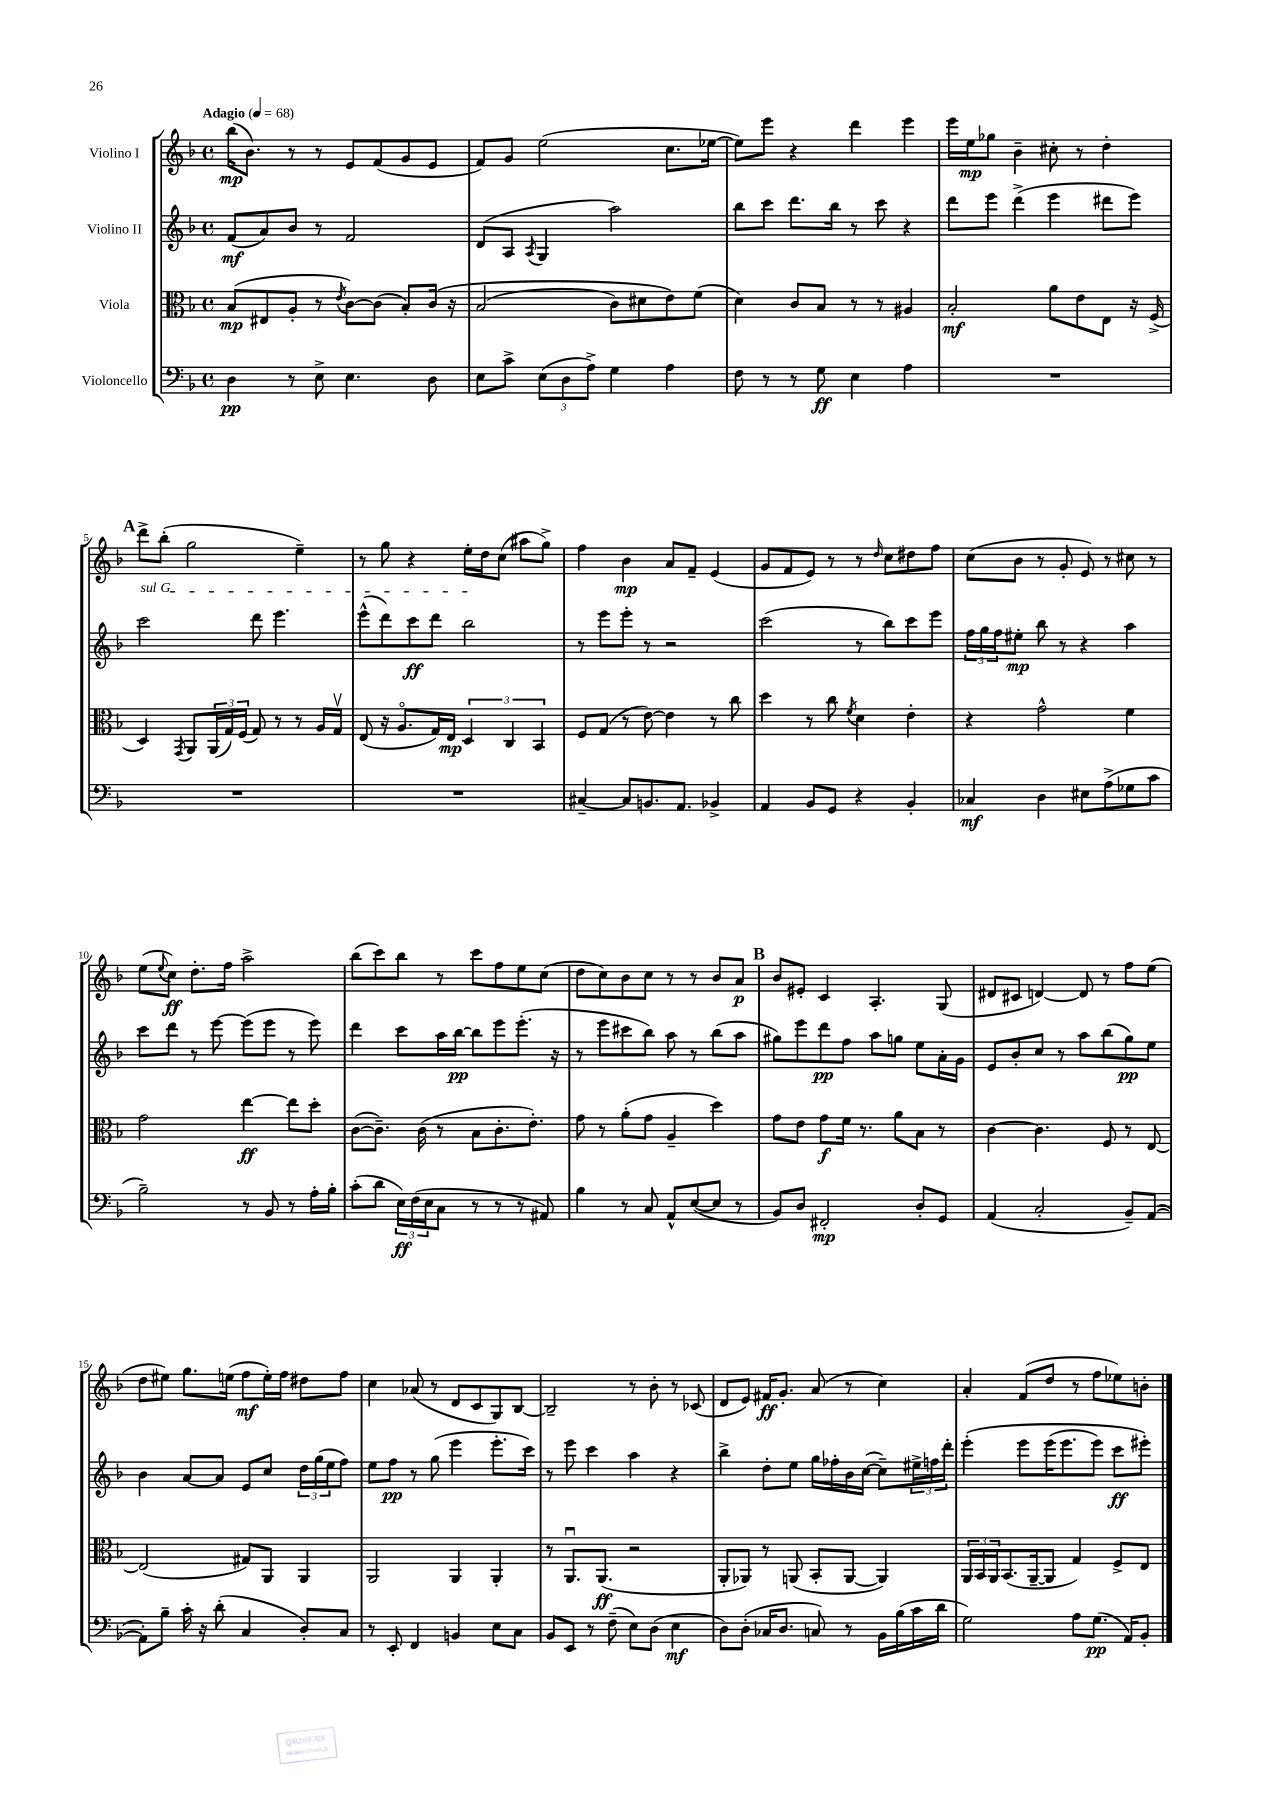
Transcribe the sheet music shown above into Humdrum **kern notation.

**kern	**kern	**kern	**kern
*staff4	*staff3	*staff2	*staff1
*clefF4	*clefC3	*clefG2	*clefG2
*k[b-]	*k[b-]	*k[b-]	*k[b-]
*M4/4	*M4/4	*M4/4	*M4/4
*met(c)	*met(c)	*met(c)	*met(c)
*MM68	*MM68	*MM68	*MM68
4D	(8B-	(8f	(16bb-
.	.	.	8.b-)
.	8E#	8a)	.
8r	8A'	8b-	8r
8E^	8r	8r	8r
.	8qe	.	.
4.E	[8c)	2f	8e
.	(8c]	.	(8f
.	8B-')	.	8g
8D	&(16c	.	8e
.	16r	.	.
=	=	=	=
8E	(2B-	(8d	8f)
8c^	.	8A	8g
.	.	8qA	.
(12E	.	4G	(2ee
12D	.	.	.
12A^)	.	.	.
4G	8c)	2aa)	.
.	8d#	.	.
4A	8e&)	.	8.cc
.	(8f	.	.
.	.	.	[16ee-
=	=	=	=
8F	4d)	8bb-	8ee-])
8r	.	8ccc	8eee
8r	8c	8.ddd	4r
8G	8B-	.	.
.	.	16bb-	.
4E	8r	8r	4ddd
.	8r	8ccc	.
4A	4A#	4r	4eee
=	=	=	=
1r	2B-'	8ddd	16eee
.	.	.	16ee
.	.	8eee	8gg-
.	.	(4ddd^	4b-~
.	8a	4eee	8cc#'
.	8e	.	8r
.	8E	8ddd#	4dd'
.	16r	8eee)	.
.	(16F^	.	.
=	=	=	=
1r	4D)	2ccc	8ddd^
.	.	.	(8bb-'
.	8qGG	.	.
.	8AA	.	2gg
.	(24AA	.	.
.	24G)	.	.
.	(24F	.	.
.	8G)	8ddd	.
.	8r	4.eee	.
.	8r	.	4ee~)
.	16A	.	.
.	16Gv	.	.
=	=	=	=
1r	(8E	(8eee^^	8r
.	16r	8ddd)	8gg
.	8.Ao	.	.
.	.	8ccc	4r
.	16G)	8ddd	.
.	16E	.	.
.	6D	2bb-	16ee'
.	.	.	16dd
.	.	.	(8cc
.	6C	.	.
.	.	.	8aa#
.	6BB-	.	.
.	.	.	8gg^)
=	=	=	=
[4C#~	8F	8r	4ff
.	(8G	8eee	.
8C#]	8r	8eee'	4b-
8.BB	[8e)	8r	.
.	4e]	2r	8a
8.AA	.	.	.
.	.	.	8f~
4BB-^	8r	.	(4e
.	8cc	.	.
=	=	=	=
4AA	4dd	(2ccc	8g
.	.	.	8f
8BB-	8r	.	8e)
8GG	8cc	.	8r
.	8qf	.	.
4r	4d	8r	8r
.	.	.	16qqdd
.	.	8bb-)	8cc
4BB-'	4e'	8ccc	8dd#
.	.	8eee	8ff
=	=	=	=
4C-	4r	24ff	(8cc
.	.	24gg	.
.	.	24ff	.
.	.	8ee#'	8b-
4D	2g^^	8bb-	8r
.	.	8r	8g'
8E#	.	4r	8e)
(8A^	.	.	8r
8G-	4f	4aa	8cc#
8c	.	.	8r
=	=	=	=
2B-~)	2g	8ccc	(8ee
.	.	.	8qqee
.	.	8ddd	8cc)
.	.	8r	8.dd'
.	.	[8eee	.
.	.	.	16ff
8r	[4ee	(8eee]	2aa^
8BB-	.	8eee	.
8r	8ee]	8r	.
16A'	8dd'	8eee)	.
16B-'	.	.	.
=	=	=	=
(8c'	([8c	4ddd	(8bb-
8d	8.c~])	.	8ccc)
24E)	.	8ccc	8bb-
(24F	.	.	.
.	(16c	.	.
24E	.	.	.
8C	8r	16aa	8r
.	.	[16bb-	.
8r	8B-	8bb-]	8ccc
8r	8.c'	8eee	8ff
8r	.	(8.eee'	8ee
.	8.e')	.	.
8AA#)	.	.	(8cc
.	.	16r	.
=	=	=	=
4B-	8g	8r	8dd
.	8r	8eee	8cc)
8r	(8a'	8ccc#	8b-
8C	8g	8bb-)	8cc
8AA^^	4A~	8aa	8r
([8E	.	8r	8r
8E]	4dd)	(8bb-	8b-
8r	.	8aa	8a
=	=	=	=
8BB-)	8g	8gg#)	8b-
8D	8e	8eee	8e#'
2FF#'	8g	8ddd	4c
.	16f	8ff	.
.	8.r	.	.
.	.	8aa	4.A'
.	8a	8gg	.
8D'	8B-	8ee	.
8GG	8r	16a'	(8G
.	.	16g	.
=	=	=	=
(4AA	[4c	8e	8d#
.	.	8b-'	8c#
2C'	4.c]	8cc	[4d)
.	.	8r	.
.	.	8aa	8d]
.	8F	(8bb-	8r
8BB-~)	8r	8gg)	8ff
([8AA	[8E	8ee	(8ee
=	=	=	=
8AA'])	(2E]	4b-	8dd
8B-~	.	.	8ee#)
16c'	.	[8a	8.gg
16r	.	.	.
(8d'	.	8a]	.
.	.	.	(16ee
4C	8G#)	8e	8ff
.	8AA	8cc	16ee')
.	.	.	16ff
8D')	4AA	24dd	8dd#
.	.	(24gg	.
.	.	24ee	.
8C	.	8ff)	8ff
=	=	=	=
8r	2AA	8ee	4cc
8EE'	.	8ff	.
4FF	.	8r	(8a-
.	.	(8gg	8r
4BB	4AA	4eee	8d
.	.	.	8c
8E	4AA'	8.eee'	8G)
8C	.	.	[8B-
.	.	16ccc)	.
=	=	=	=
8BB-	8r	8r	2B-~]
8EE	8.AAu	8eee	.
8r	.	4ccc	.
.	(8.AA	.	.
(8F~	.	.	.
8E)	2r	4aa	8r
(8D	.	.	8b-'
4E	.	4r	8r
.	.	.	(8c-
=	=	=	=
8D)	8AA'	4bb-^	8d
(8D'	8AA-)	.	8e)
16C-	8r	8dd'	16f#
8.D	.	.	8.g'
.	(8AA	8ee	.
8C)	8BB-'	16gg	(8a
.	.	16ff-'	.
8r	[8AA	16b-	8r
.	.	([16cc	.
16BB-	4AA])	8cc~])	4cc)
(16B-	.	.	.
16c	.	24ee#^	.
.	.	24ff	.
16d	.	.	.
.	.	24ddd'	.
=	=	=	=
2G)	24AA	&(4eee'	4a'
.	24BB-	.	.
.	24AA	.	.
.	(8.BB-	.	.
.	.	8eee	(8f
.	[16AA~	.	.
.	8AA]	(16eee	8dd
.	.	8.eee	.
8A	4G)	.	8r
(8.G	.	8eee)	8ff
.	8F^	8ccc	8ee-)
16AA)	.	.	.
8BB-'	8E	8eee#'&)	8b'
==	==	==	==
*-	*-	*-	*-
